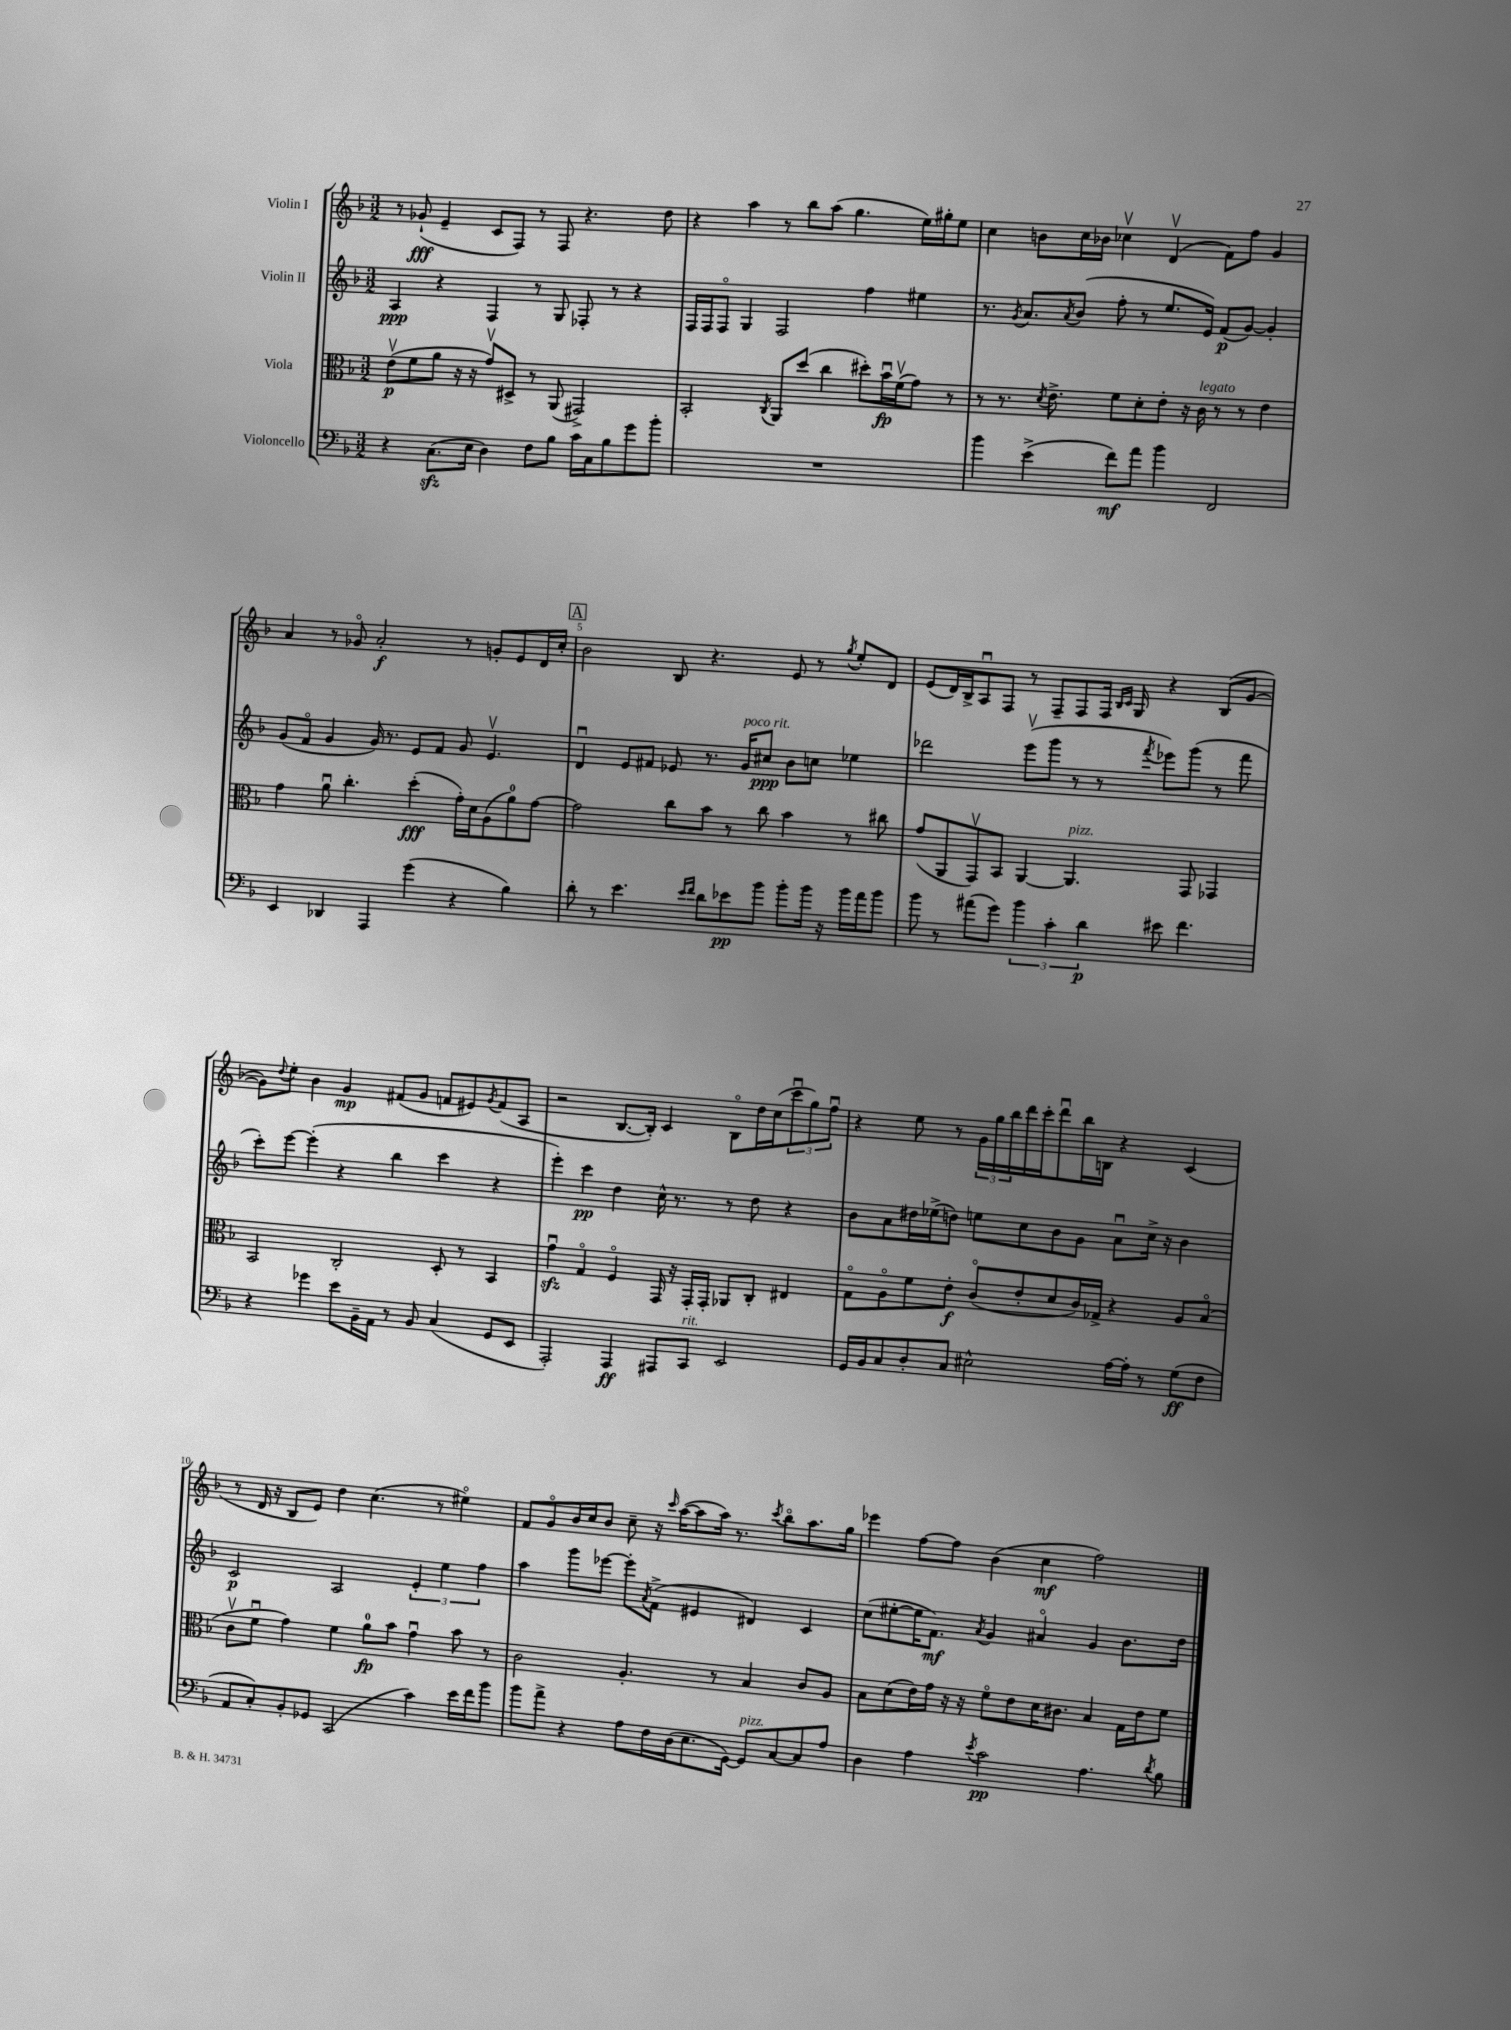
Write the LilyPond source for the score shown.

<<
\new StaffGroup <<
\new Staff = "s0" \with { instrumentName = "Violin I" } {
    \clef treble \key f \major \numericTimeSignature \time 3/2
    r8 ges'8-!\fff( e'4-- c'8 f8) r8 f8 r4. d''8 |
    r4 a''4 r8 bes''8 a''8( g''4. e''16) gis''16-. e''8 |
    c''4 b'8 c''16 bes'16 ces''4\upbow d'4\upbow( f'8) f''8 g'4 |
    a'4 r8 ges'8\flageolet a'2-.\f r8 g'8-. e'8 d'16 c''16-. |
    \mark \markup { \box "A" } bes'2 bes8 r4. e'8 r8 \acciaccatura { g''8 } e''8-. d'8 |
    e'8( d'16) bes16-> a8\downbow f8 r8 f8-- f8 f16 \grace { bes16 c'16 } g16 r4 bes8( g'8~ |
    g'8) \appoggiatura { d''8 } e''8-. bes'4 g'4\mp fis'8( g'8 f'8 eis'8) \acciaccatura { g'8 } f'8( a8 |
    r2 bes8.~ bes16-.) c'4 bes8\flageolet d''16 c''16( \tuplet 3/2 { c'''8\downbow g''8) f''8\downbow } |
    r4 e''8 r8 \tuplet 3/2 { g'16 g''16 bes''16 } d'''16 c'''16-. d'''8\downbow bes''16 b16 r4 c'4( |
    r8 d'16 r16 bes8 e'8) d''4 c''4.( r8 eis''4\flageolet) |
    f'8 g'8\flageolet bes'16 c''16 bes'8 c''8-- r16 \grace { c'''16 } a''16~( a''8 a''16) r8. \acciaccatura { c'''8 } bes''8\flageolet a''8. g''16 |
    ees'''4 f''8~ f''8 bes'4( c''4\mf f''2) \bar "|." |
}
\new Staff = "s1" \with { instrumentName = "Violin II" } {
    \clef treble \key f \major \numericTimeSignature \time 3/2
    a4\ppp r4 f4 r8 g8 fes8-. r8 r4 |
    f16 f16 f8\flageolet g4 f2 f''4 eis''4 |
    r8. \acciaccatura { g'8 } a'8. \acciaccatura { a'8 } bes'8( f''8-. r8 e''8. e'16) f'8\p( g'8~) g'4-. |
    g'8( f'8\flageolet g'4 g'16) r8. e'8 f'8 g'8 e'4.\upbow |
    \mark \markup { \box "A" } d'4\downbow e'8 fis'8 ees'8 r8. g'16^\markup { \italic "poco rit." } cis''8\ppp bes'8 c''8 ees''4 |
    des'''2 e'''8\upbow( g'''8 r8 r8 \acciaccatura { f'''8 } ees'''8) g'''8( r8 f'''8 |
    c'''8-.) e'''8~ e'''4-.( r4 bes''4 c'''4 r4 |
    e'''4-.) c'''4\pp d''4 c''16-^ r8. r8 d''8 r4 |
    bes'8 a'8 dis''16 ees''16->( d''8) e''8 c''8 bes'8 g'8 a'8\downbow c''16-> r16 bes'4 |
    c'2\p a2 \tuplet 3/2 { e'4-. e''4 f''4 } |
    a''4 g'''8 ees'''8~ ees'''8-. \acciaccatura { a'8 } f'8->( eis'4 dis'4) c'4 |
    c''8( eis''8~-. eis''16 f'8.\mf) \acciaccatura { a'8 } g'4 ais'4\flageolet g'4 bes'8. d''16 \bar "|." |
}
\new Staff = "s2" \with { instrumentName = "Viola" } {
    \clef alto \key f \major \numericTimeSignature \time 3/2
    e'8\upbow\p( f'8 a'8 r16 r16 g'8\upbow) dis8-> r8 a,8( gis,2->) |
    bes,2-. \acciaccatura { c8 } a,8 d''8( c''4 dis''8-.) bes'16\downbow\fp f'16\upbow( g'8) r8 |
    r8 r8. \acciaccatura { d'8 } e'8.-> f'8 d'8-. e'8-. r16 c'16^\markup { \italic "legato" } r8 r8 e'4 |
    g'4 a'8\downbow c''4.-. d''4-.\fff( g'16-.) d'16 a8( a'8-0) g'8~ |
    \mark \markup { \box "A" } g'2 c''8 bes'8 r8 c''8 bes'4 r8 cis''8 |
    g'8( a,8 g,8\upbow) bes,8 a,4~ a,4.^\markup { \italic "pizz." } g,8 ges,4 |
    bes,2 c2-. d8-. r8 bes,4 |
    g'4\downbow\sfz g4\flageolet f4\flageolet g,16 r16 g,16-. g,16-. aes,8 c8-. eis4 |
    g8\flageolet a8\flageolet f'8 e'8-.\f c'8\flageolet( e'8-. d'8 c'16) ges16-> r4 a8 bes8\flageolet( |
    c'8\upbow f'8\downbow g'4) f'4 a'8-0\fp bes'8 g'4\downbow bes'8 r8 |
    c'2 a4.-. r8 bes4 c'8 a8 |
    bes8 d'8( e'16) g'16 r16 r16 f'8\flageolet e'8 d'16 cis'8. bes4 g16 e'16 f'8 \bar "|." |
}
\new Staff = "s3" \with { instrumentName = "Violoncello" } {
    \clef bass \key f \major \numericTimeSignature \time 3/2
    r4 c8.\sfz( e16 d4) f8 bes8 c'16 c16 bes8 g'8 bes'8-. |
    R1. |
    bes'4 e'4->( f'8\mf) a'8 bes'4 f,2 |
    e,4 des,4 a,,4 g'4( r4 bes4) |
    \mark \markup { \box "A" } d'8-. r8 e'4. \grace { e'16 f'16 } d'8 ees'8\pp bes'8 bes'8-. bes'16 r16 bes'16 a'16 bes'8 |
    bes'8 r8 ais'8( g'8) \tuplet 3/2 { bes'4 c'4-. d'4\p } eis'8 f'4. |
    r4 ges'4 e'8 bes,16-- a,16 r8 bes,8 c4( g,8 e,8 |
    a,,2-.) a,,4\ff ais,,8 c,8^\markup { \italic "rit." } e,2 |
    g,16 bes,16 c8 d8-. c8 eis2-^ a16~ a16-. r8 g8\ff( f8 |
    a,8 c8-.) bes,8-. ges,8 c,2( c'4) e'16 f'16 bes'8 |
    bes'8 a'8-> r4 a8 f16 d16( e8. g,16~) g,8^\markup { \italic "pizz." } c8~ c8 a8 |
    d4 a4 \acciaccatura { e'8 } c'2\pp a4. \acciaccatura { d'8 } bes8 \bar "|." |
}
>>
>>
\layout { \context { \Score \override BarNumber.break-visibility = ##(#f #t #t) barNumberVisibility = #(every-nth-bar-number-visible 5) } }
